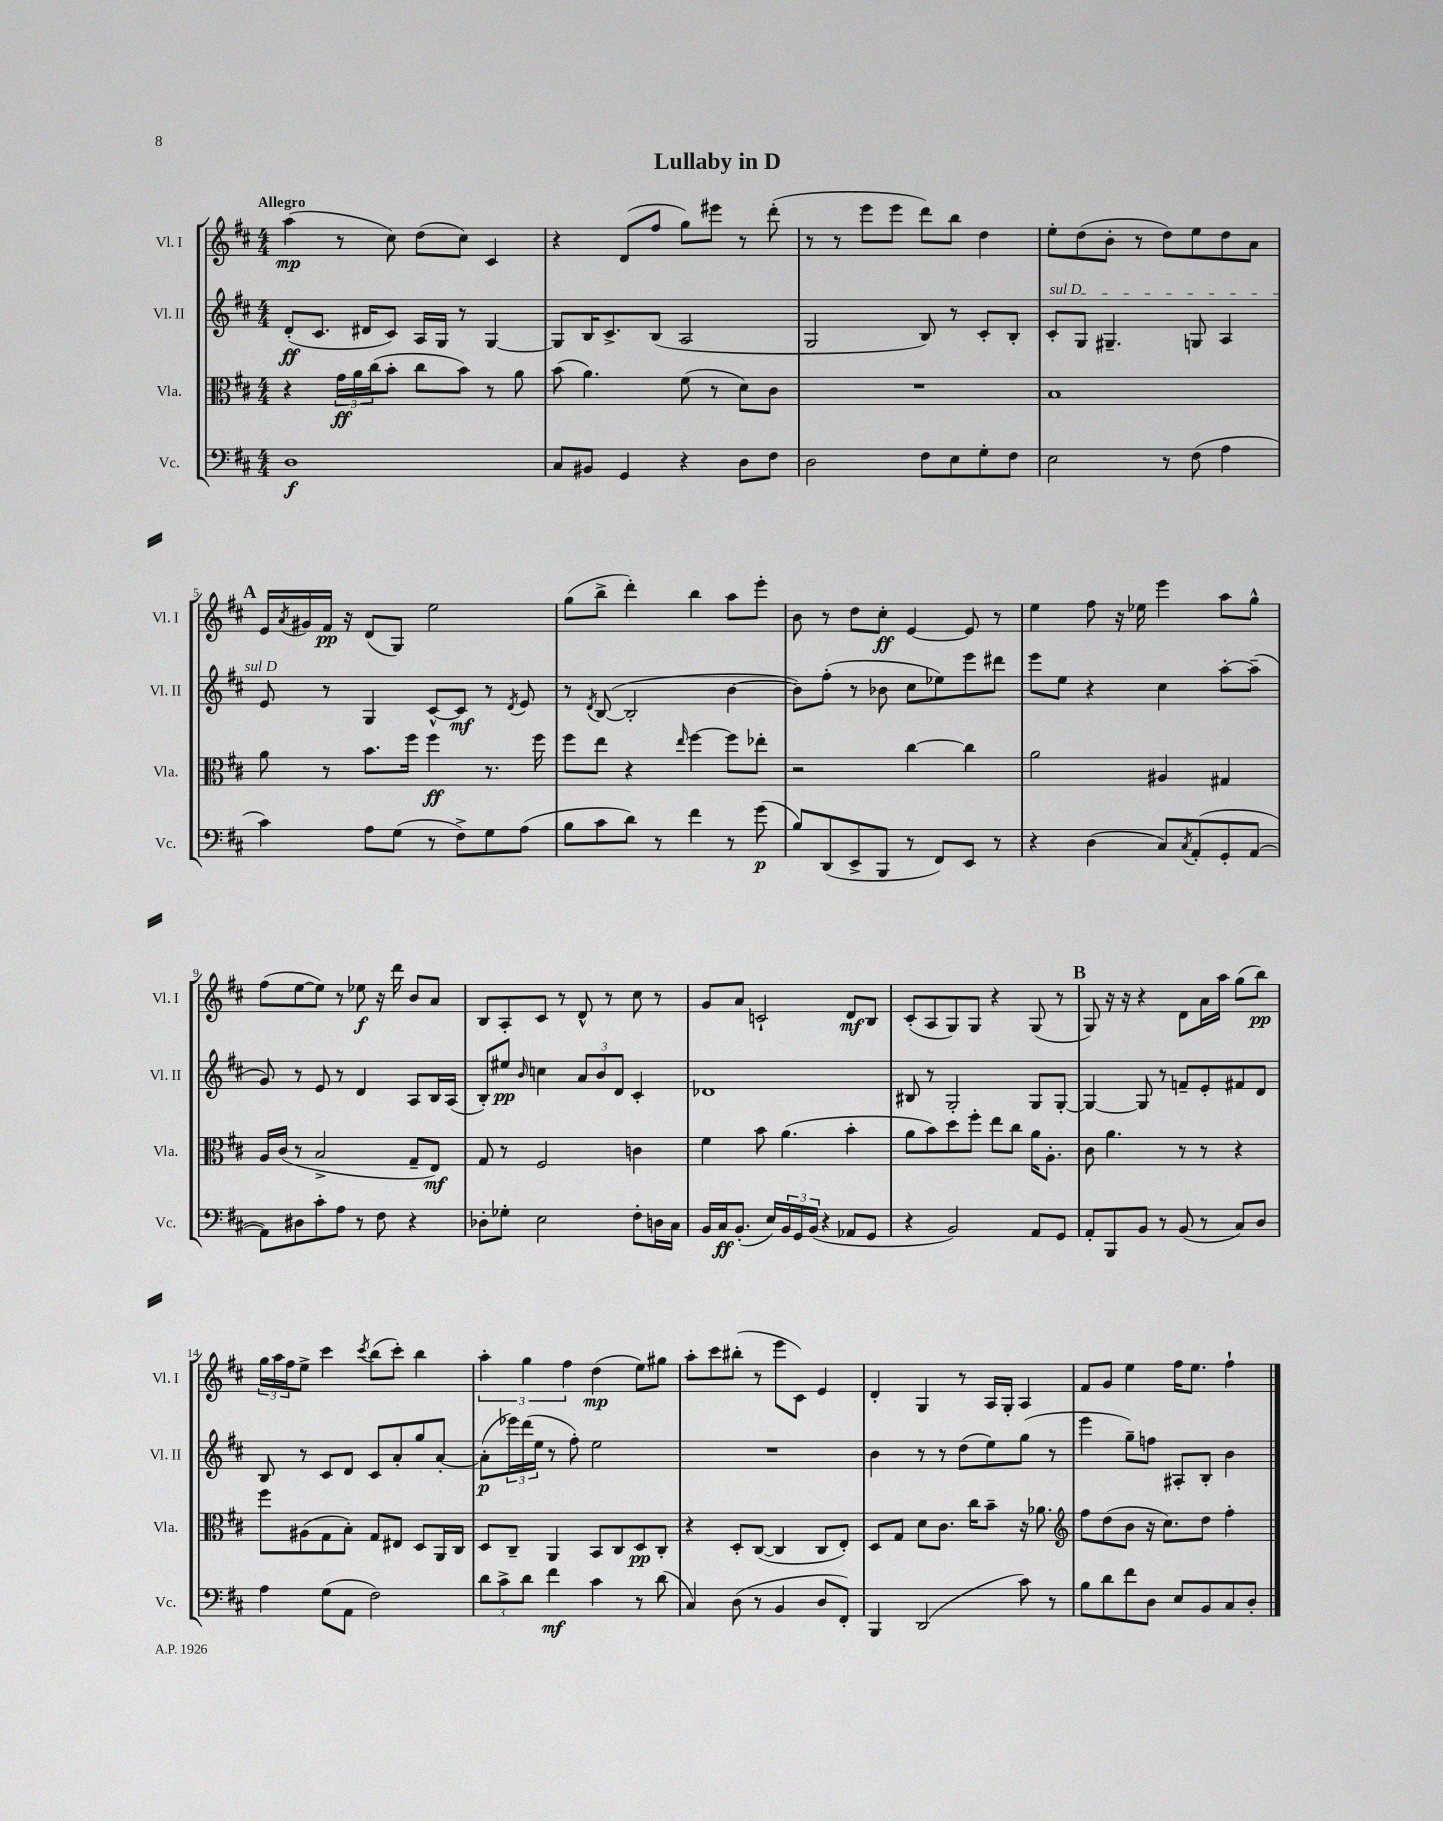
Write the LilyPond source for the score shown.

\header { title = "Lullaby in D" }
<<
\new StaffGroup <<
\new Staff = "s0" \with { instrumentName = "Vl. I" shortInstrumentName = "Vl. I" } {
    \clef treble \key d \major \numericTimeSignature \time 4/4 \tempo "Allegro"
    a''4\mp( r8 cis''8) d''8( cis''8) cis'4 |
    r4 d'8( fis''8 g''8) eis'''8 r8 d'''8-.( |
    r8 r8 e'''8 e'''8 d'''8) b''8 d''4 |
    e''8-. d''8( b'8-. r8 d''8) e''8 d''8 a'8 |
    \mark \markup { \bold "A" } e'16 \acciaccatura { a'8 } gis'16 fis'16\pp r16 d'8( g8) e''2 |
    g''8( b''8-> d'''4-.) b''4 a''8 e'''8-. |
    b'8 r8 d''8 cis''8-.\ff e'4~ e'8 r8 |
    e''4 fis''8 r16 ees''16 e'''4 a''8 g''8-^ |
    fis''8( e''8~ e''8) r8 ees''8\f r16 d'''16 b'8 a'8 |
    b8 a8-. cis'8 r8 d'8-^ r8 cis''8 r8 |
    g'8 a'8 c'2-! d'8\mf b8 |
    cis'8-.( a8 g8) g8 r4 g8( r8 |
    \mark \markup { \bold "B" } g8) r16 r16 r4 d'8 a'16 a''16 g''8( b''8\pp) |
    \tuplet 3/2 { g''16 a''16 fis''16 } e''8-> cis'''4 \acciaccatura { cis'''8 } b''8( cis'''8-.) b''4 |
    \tuplet 3/2 { a''4-. g''4 fis''4 } d''4\mp( e''8) gis''8 |
    a''8-. cis'''8 bis''8-.( r8 e'''8 cis'8) e'4 |
    d'4-. g4 r8 a16 g16-. a4 |
    fis'8 g'8 e''4 fis''16 e''8. fis''4-! \bar "|." |
}
\new Staff = "s1" \with { instrumentName = "Vl. II" shortInstrumentName = "Vl. II" } {
    \clef treble \key d \major \numericTimeSignature \time 4/4
    d'8-.\ff( cis'8. dis'16 cis'8) a16 g16 r8 g4~ |
    g8 b16 cis'8.-> b8( a2 |
    g2 b8) r8 cis'8-. b8-. |
    \once \override TextSpanner.bound-details.left.text = \markup { \italic "sul D" } cis'8-.\startTextSpan g8 gis4.-- g8 a4 |
    \mark \markup { \bold "A" } e'8\stopTextSpan r8 g4 cis'8~-^ cis'8\mf r8 \acciaccatura { d'8 } e'8 |
    r8 \acciaccatura { d'8 } b8~( b2-. b'4~ |
    b'8) fis''8-.( r8 bes'8 cis''8 ees''8) e'''8 dis'''8 |
    e'''8 e''8 r4 cis''4 a''8~-. a''8--( |
    g'8) r8 e'8 r8 d'4 a8 b16 a16( |
    b8-.) eis''8\pp \grace { b'16 } c''4 \tuplet 3/2 { a'8 b'8 d'8 } cis'4-. |
    des'1 |
    bis8 r8 g2-. g8 g8~-. |
    \mark \markup { \bold "B" } g4~ g8 r8 f'8-- e'8-. fis'8 d'8 |
    b8 r8 cis'8 d'8 cis'8 a'8-. g''8 a'8~-. |
    a'8-.\p( \tuplet 3/2 { ees'''16) d'''16( e''16 } r8 fis''8-.) e''2 |
    R1 |
    b'4 r8 r8 d''8( e''8) g''8( r8 |
    e'''4 g''8--) f''8 ais8-. b8-. b'4 \bar "|." |
}
\new Staff = "s2" \with { instrumentName = "Vla." shortInstrumentName = "Vla." } {
    \clef alto \key d \major \numericTimeSignature \time 4/4
    r4 \tuplet 3/2 { g'16\ff a'16 cis''16( } b'8-. cis''8 b'8) r8 a'8 |
    b'8( a'4.) fis'8( r8 d'8) cis'8 |
    R1 |
    b1 |
    \mark \markup { \bold "A" } a'8 r8 b'8. fis''16 fis''4\ff r8. fis''16 |
    fis''8 e''8 r4 \grace { e''16 } fis''4~ fis''8 ees''8-. |
    r2 cis''4~ cis''4 |
    a'2 ais4 gis4 |
    a16 cis'16( r8 b2-> g8-- e8\mf) |
    g8 r8 fis2 c'4 |
    fis'4 b'8 a'4.( b'4-. |
    a'8 b'8) d''8 fis''8-. e''8 cis''8 a'16 a8.-. |
    \mark \markup { \bold "B" } cis'8 a'4. r8 r8 r4 |
    fis''8 ais8( g8 b8-.) g8 eis8 d8 a,16 cis16 |
    d8 cis8-- a,4 b,8 cis8 d8\pp cis8-. |
    r4 d8-. cis8~( cis4 cis8 e8-.) |
    d8 g8 d'8 cis'8. cis''16 b'8-- r16 aes'8. |
    \clef treble fis''8 d''8( b'8 r16 cis''8.) d''8 fis''4-. \bar "|." |
}
\new Staff = "s3" \with { instrumentName = "Vc." shortInstrumentName = "Vc." } {
    \clef bass \key d \major \numericTimeSignature \time 4/4
    d1\f |
    cis8 bis,8 g,4 r4 d8 fis8 |
    d2 fis8 e8 g8-. fis8 |
    e2 r8 fis8( a4 |
    \mark \markup { \bold "A" } cis'4) a8 g8( r8 fis8->) g8 a8( |
    b8 cis'8 d'8) r8 fis'4 r8 g'8\p( |
    b8) d,8( e,8-> b,,8 r8 fis,8) e,8 r8 |
    r4 d4( cis8) \acciaccatura { cis8 } a,8-.( g,8-. a,8~ |
    a,8) dis8 cis'8-. a8 r8 fis8 r4 |
    des8-. ges8-. e2 fis8-. d16 cis16 |
    b,16 cis16\ff b,8.-.( e16) \tuplet 3/2 { b,16 g,16 b,16( } r4 aes,8 g,8 |
    r4 b,2) a,8 g,8 |
    \mark \markup { \bold "B" } a,8-. b,,8 b,8 r8 b,8( r8 cis8) d8 |
    a4 g8( a,8 fis2) |
    \tuplet 3/2 { d'8 cis'8-> d'8 } fis'4\mf cis'4 r8 d'8( |
    cis4) d8( r8 b,4 d8 fis,8-.) |
    b,,4 d,2( cis'8) r8 |
    b8 d'8 fis'8 d8 e8 b,8 cis8 d8-. \bar "|." |
}
>>
>>
